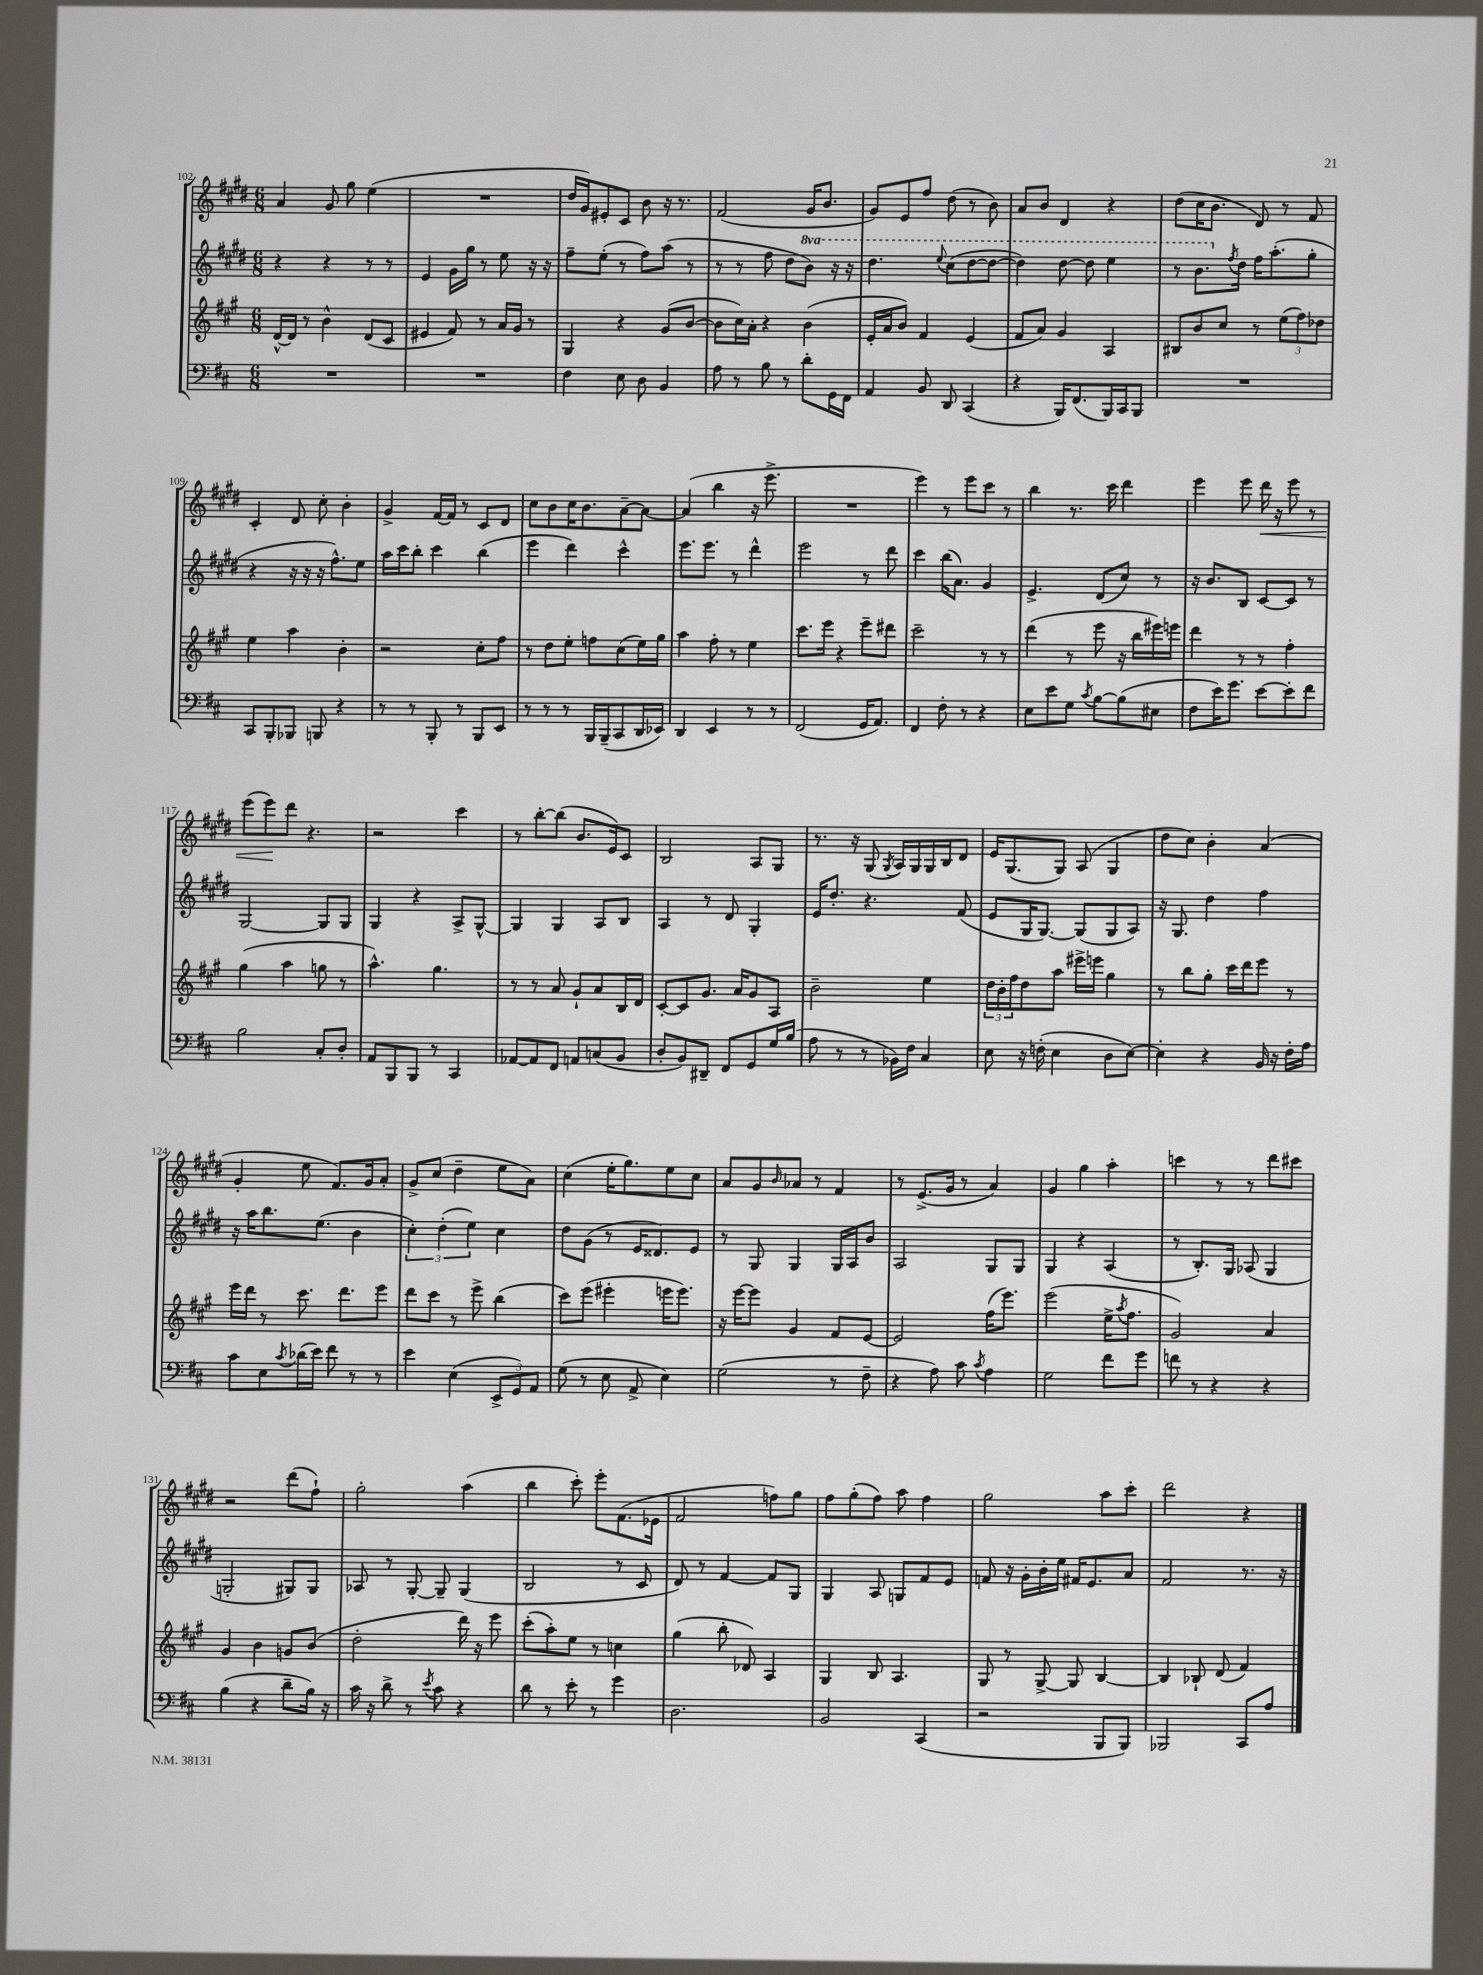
<<
\new StaffGroup <<
\new Staff = "s0" {
    \clef treble \key e \major \numericTimeSignature \time 6/8
    a'4 gis'8 gis''8 e''4( |
    R2. |
    dis''16 gis'16) eis'8-. cis'8 b'8 r16 r8. |
    fis'2( gis'16 b'8. |
    gis'8) e'8 fis''8 dis''8( r8 b'8) |
    a'8 b'8 dis'4 r4 |
    dis''8( cis''16 b'8. dis'8) r8 fis'8 |
    cis'4-. dis'8 cis''8-. b'4-. |
    gis'4-> fis'16~ fis'16 r8 cis'8 dis'8 |
    cis''8 b'8 cis''16 b'8. a'8~-- a'8~ |
    a'4( b''4 r16 e'''8.-> |
    R2. |
    e'''4) r8 e'''8 cis'''8 r8 |
    b''4 r8. cis'''16 dis'''4 |
    e'''4 e'''8 dis'''16\< r16 e'''8 r8 |
    e'''8( e'''8\!) dis'''8 r4. |
    r2 cis'''4 |
    r8 b''8~-. b''8( b'8. e'16) cis'8 |
    b2 a8 gis8 |
    r8. r16 gis8( \acciaccatura { gis8 } a16) gis16 gis16 b16 dis'8 |
    e'16 gis8.( gis8) a8( gis4 |
    dis''8 cis''8) b'4-. a'4( |
    gis'4-. e''8 fis'8.) gis'16 a'8-. |
    gis'8-> cis''8( dis''4-- e''8 a'8) |
    cis''4( e''16-. gis''8.) e''8 cis''8 |
    a'8 gis'8 \grace { b'16 } aes'8 r8 fis'4 |
    r8 e'8.->( gis'16 r8 a'4) |
    gis'4 gis''4 a''4-. |
    c'''4 r8 r8 dis'''8 cis'''8 |
    r2 dis'''8( fis''8-!) |
    gis''2-. a''4( |
    b''4 cis'''8-.) e'''8-. fis'8.( ees'16 |
    fis'2 f''8) gis''8 |
    fis''8 gis''8-.( fis''8) a''8 fis''4 |
    gis''2 a''8 cis'''8-. |
    dis'''2 r4 \bar "|." |
}
\new Staff = "s1" {
    \clef treble \key e \major \numericTimeSignature \time 6/8 \set Staff.ottavationMarkups = #ottavation-simple-ordinals
    r4 r4 r8 r8 |
    e'4 gis'16 gis''16 r8 e''8 r16 r16 |
    fis''8-- e''8-.( r8 fis''8) a''8( r8 |
    r8 r8 fis''8 dis''8 \ottava #1 b''8) r16 r16 |
    dis'''4. \appoggiatura { e'''8 } cis'''8( dis'''8~ dis'''8~ |
    dis'''4) dis'''8~ dis'''8 e'''4 |
    r8 b''8. \ottava #0 \acciaccatura { fis''8 } dis''16 fis''16 a''8.-.( gis''8-. |
    r4 r16 r16 r16 fis''8.-^) e''8 |
    a''16 cis'''16 b''8-. cis'''4 b''4( |
    e'''4 dis'''4) cis'''4-^ |
    e'''8. e'''8. r8 dis'''4-^ |
    e'''2 r8 dis'''8 |
    cis'''4 b''16( a'8.) gis'4 |
    e'4.-> dis'8( cis''8) r8 |
    r16 b'8. b8 cis'8~ cis'8 r8 |
    gis2~ gis8 gis8 |
    gis4 r4 a8-> gis8~-^ |
    gis4 gis4 a8 b8 |
    a4 r8 dis'8 gis4-. |
    e'16 dis''8.-. r4. fis'8( |
    e'8 gis16 gis8.~) gis8( gis8 a8) |
    r16 gis8. dis''4 fis''4 |
    r16 a''16 b''8. e''8.( b'4 |
    \tuplet 3/2 { cis''4-.) dis''4-.( e''4) } cis''4 |
    dis''8 gis'8( r8 e'16 disis'8.) e'8 |
    r8 gis8 gis4 gis16 a16 b'8 |
    a2 gis8 gis8 |
    gis4 r4 a4( |
    r8 b8.-.) gis16 aes8( gis4 |
    g2-. gis8) gis8 |
    aes8 r8 gis8~-. gis8-- gis4( |
    b2 r8 cis'8 |
    dis'8) r8 fis'4~ fis'8 gis8 |
    gis4 a8 g8 fis'8 e'8 |
    f'8 r16 gis'16-. b'16-. e''16 fis'16 e'8. a'8 |
    fis'2 r8. r16 \bar "|." |
}
\new Staff = "s2" {
    \clef treble \key a \major \numericTimeSignature \time 6/8
    d'16~-^ d'16 r8 b'4-^ d'8( cis'8 |
    eis'4 fis'8) r8 a'16 gis'16 r8 |
    gis4 r4 gis'8( b'8~ |
    b'8 cis''16) a'16-. r4 b'4( |
    e'16-. a'16 b'8) fis'4 e'4( |
    fis'8 a'8) gis'4 a4 |
    bis8 b'8 cis''8 r8 \tuplet 3/2 { e''8( fis''8) des''8 } |
    e''4 a''4 b'4-. |
    r2 cis''8-. fis''8 |
    r8 d''8 e''8-. f''8 cis''8( e''16) gis''16 |
    a''4 fis''8-. r8 e''4 |
    cis'''8. e'''16 r4 e'''8-- dis'''8 |
    cis'''2-- r8 r8 |
    d'''4( r8 e'''8 r16 b''16 eis'''16) e'''16 |
    d'''4 r8 r8 fis''4-. |
    gis''4( a''4 g''8 r8 |
    a''4.-^) gis''4. |
    r8 r8 a'8 gis'8-! a'8 b16 d'16 |
    cis'8~-. cis'8 gis'8. a'16 gis'8 a8 |
    b'2-- e''4 |
    \tuplet 3/2 { d''16 b'16-. fis''16 } d''8 a''8 eis'''16-> e'''16 gis''4 |
    r8 b''8 gis''8-. cis'''16 d'''16 e'''8 r8 |
    e'''16 d'''16 r8 cis'''8. d'''8. e'''8 |
    d'''8 cis'''8 r8 e'''8-> b''4( |
    cis'''8) e'''8( eis'''4-. e'''16 e'''8.) |
    r16 e'''16~ e'''8 gis'4 fis'8 e'8~ |
    e'2 fis''16( e'''8.) |
    e'''2( e''16-> \acciaccatura { a''8 } fis''8. |
    gis'2) a'4 |
    gis'4 b'4 g'8 b'8( |
    d''2-. d'''16) r16 e'''8 |
    cis'''8-.( a''8-.) e''8 r8 c''4 |
    gis''4( b''8-. des'8) a4 |
    gis4 b8 a4. |
    gis8 r8 gis8~-> gis8 b4~ |
    b4 bes8-! d'8( fis'4) \bar "|." |
}
\new Staff = "s3" {
    \clef bass \key d \major \numericTimeSignature \time 6/8
    R2. |
    R2. |
    fis4 e8 d8 b,4 |
    a8 r8 b8 r8 d'8-. g,16 fis,16 |
    a,4 b,8 d,8 cis,4( |
    r4 b,,16) fis,8.( b,,16) cis,16 b,,8 |
    R2. |
    cis,8 b,,8-. bes,,8 b,,8 r4 |
    r8 r8 b,,8-. r8 b,,8 e,8 |
    r8 r8 r8 b,,16 b,,16--( cis,8 d,16 ees,16) |
    d,4 e,4 r8 r8 |
    fis,2( g,16 a,8.) |
    fis,4 fis8-. r8 r4 |
    e8 e'8 g8 \acciaccatura { cis'8 } b8~ b8( eis8 |
    fis8 e'16) g'8. e'8~ e'8-. fis'8 |
    b2 cis8-. d8-. |
    a,8 b,,8 b,,8 r8 cis,4 |
    aes,8~ aes,8 fis,8 a,8 c8( b,8 |
    d8-. b,8) dis,8-- fis,8 g,8 g16 b16( |
    a8 r8 r8 bes,16) fis16 cis4 |
    e8 r16 f16-.( e4 d8 e8~) |
    e4-. r4 b,16 r16 fis16-. a16 |
    cis'8 e8 \acciaccatura { cis'8 } des'16( e'16) fis'8 r8 r8 |
    e'4 e4( \tuplet 3/2 { e,8-> g,8) a,8 } |
    g8( r8 e8 a,8-> e4) |
    g2( r8 fis8-- |
    r4 a8) cis'8 \acciaccatura { cis'8 } a4 |
    g2 fis'8 g'8 |
    f'8 r8 r4 r4 |
    b4( r4 d'8-- b16) r16 |
    cis'16 r16 d'8-> r8 \acciaccatura { e'8 } cis'8 r4 |
    d'8 r8 e'8-. r8 g'4 |
    d2. |
    b,2 cis,4( |
    r2 b,,8 b,,8) |
    bes,,2 cis,8 a8 \bar "|." |
}
>>
>>
\layout { \context { \Score currentBarNumber = #102 } }
